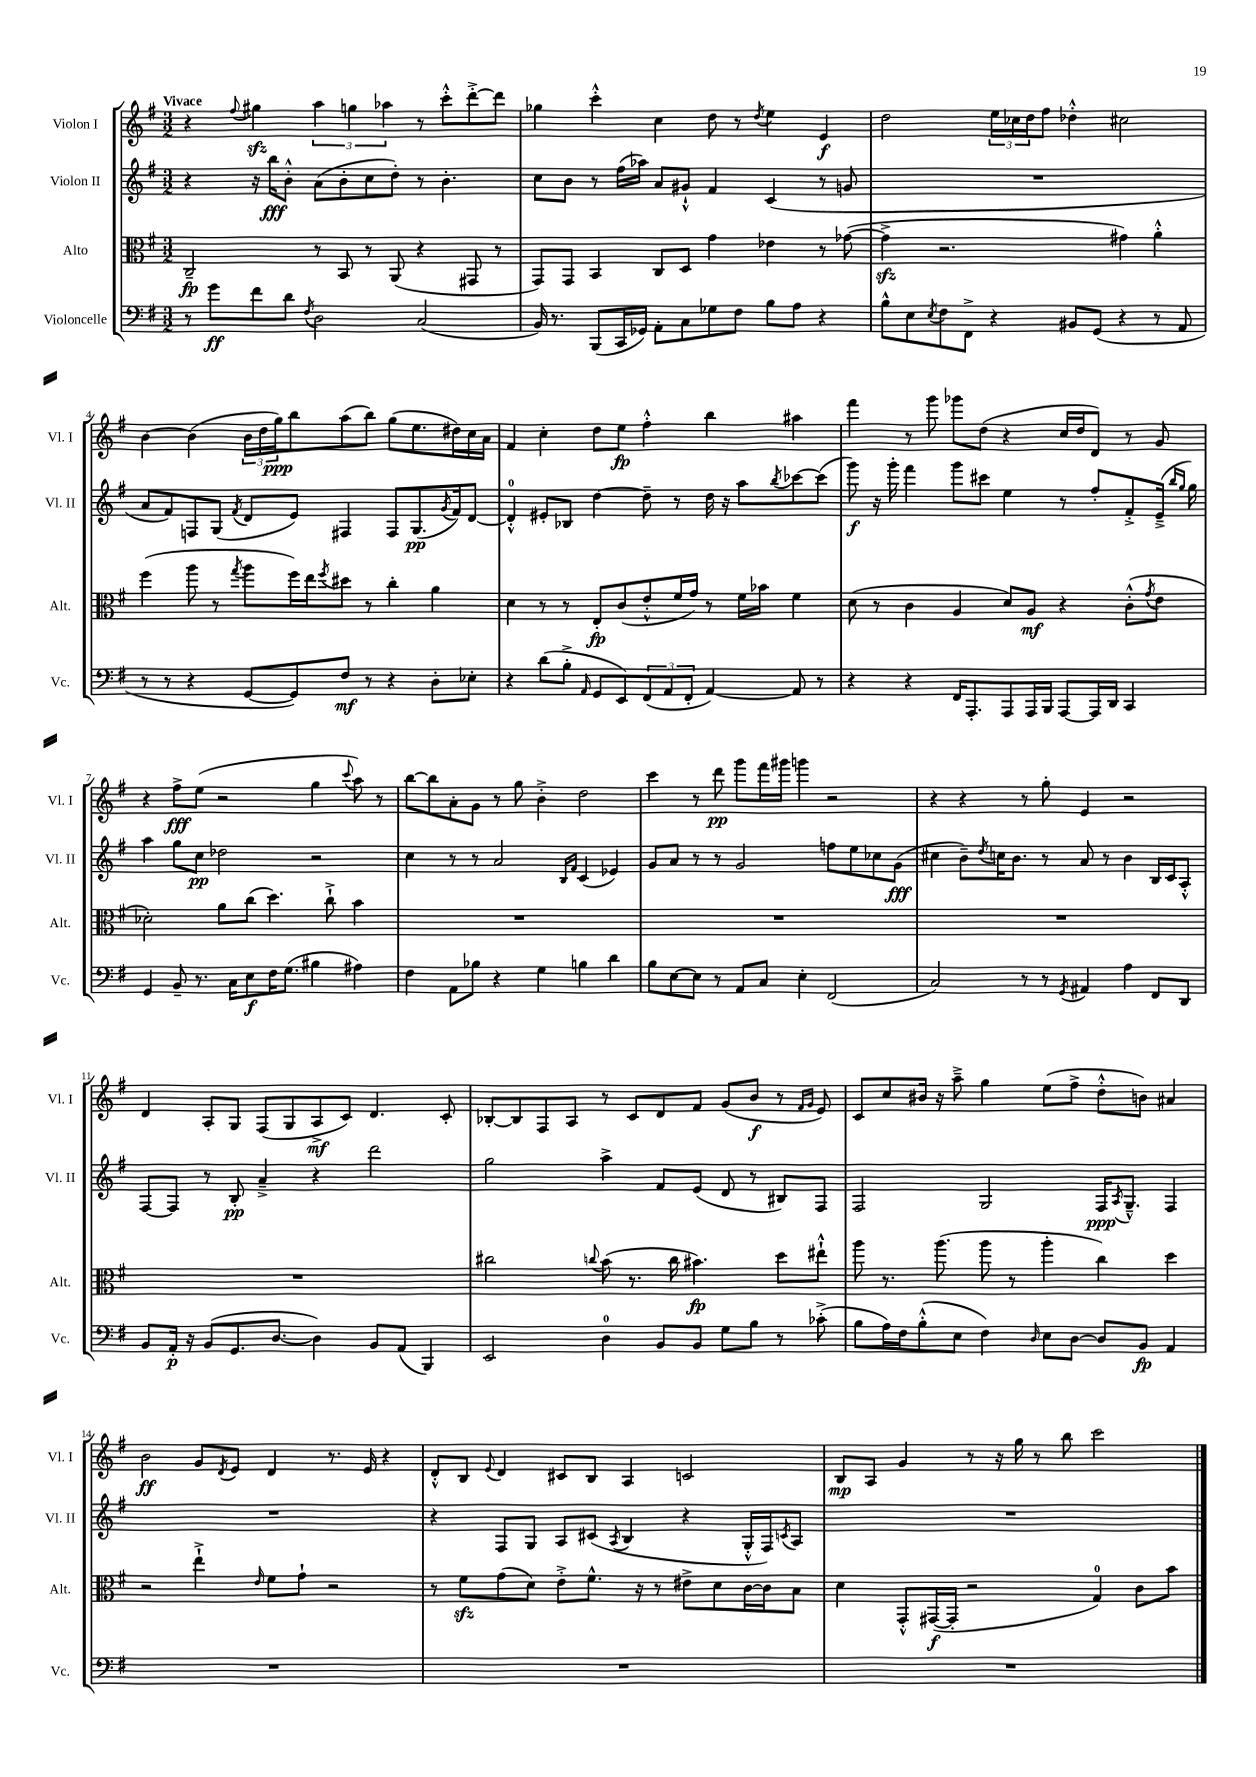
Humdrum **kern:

**kern	**dynam	**kern	**dynam	**kern	**dynam	**kern	**dynam
*part4	*part4	*part3	*part3	*part2	*part2	*part1	*part1
*staff4	*staff4	*staff3	*staff3	*staff2	*staff2	*staff1	*staff1
*I"Violoncelle	*	*I"Alto	*	*I"Violon II	*	*I"Violon I	*
*I'Vc.	*	*I'Alt.	*	*I'Vl. II	*	*I'Vl. I	*
*clefF4	*	*clefC3	*	*clefG2	*	*clefG2	*
*k[f#]	*	*k[f#]	*	*k[f#]	*	*k[f#]	*
*M3/2	*	*M3/2	*	*M3/2	*	*M3/2	*
=1	=1	=1	=1	=1	=1	=1	=1
!	!	!	!	!	!	!LO:TX:a:B:t=Vivace	!
8r	.	2C~/	fp	4r	.	4r	.
8g\L	ff	.	.	.	.	.	.
.	.	.	.	.	.	8qqff#/	.
8f#\	.	.	.	16r	.	4gg#Xzz\	.
.	.	.	.	16bb\KL	fff	.	.
8d\J	.	.	.	8b'^^\J	.	.	.
8qF#/	.	.	.	.	.	.	.
2D\	.	8r	.	(8a\L	.	6aa\	.
.	.	8BB/	.	8b'\	.	.	.
.	.	.	.	.	.	6ggn\	.
.	.	8r	.	8cc\	.	.	.
.	.	.	.	.	.	6aa-X\	.
.	.	(8AA/	.	8dd'\J)	.	.	.
(2C/	.	4r	.	8r	.	8r	.
.	.	.	.	4.b'\	.	8ccc'^^\L	.
.	.	8GG#X/	.	.	.	[8ddd'^\	.
.	.	8r	.	.	.	8ddd\J]	.
=2	=2	=2	=2	=2	=2	=2	=2
16BB/)	.	8GG/L)	.	8cc\L	.	4gg-X\	.
8.r	.	.	.	.	.	.	.
.	.	8GG/J	.	8b\J	.	.	.
(8BBB/L	.	4BB/	.	8r	.	4ccc'^^\	.
16CC/L	.	.	.	(16ff#\LL	.	.	.
16GG-X/JJ)	.	.	.	16aa-X\JJ)	.	.	.
8AA'\L	.	8C/L	.	8a/L	.	4cc\	.
8C\	.	8D/J	.	8g#X`^^/J	.	.	.
8G-X\	.	4g\	.	4f#/	.	8dd\	.
8F#\J	.	.	.	.	.	8r	.
.	.	.	.	.	.	8qdd/	.
8B\L	.	4e-X\	.	(4c/	.	4ee\	.
8A\J	.	.	.	.	.	.	.
4r	.	8r	.	8r	.	4e/	f
.	.	([8g-X\	.	8gn/	.	.	.
=3	=3	=3	=3	=3	=3	=3	=3
8B^^\L	.	4g-zz^\]	.	1.r	.	2dd\	.
8E\	.	.	.	.	.	.	.
8qE/	.	.	.	.	.	.	.
8F#\	.	2.r	.	.	.	.	.
8FF#^\J	.	.	.	.	.	.	.
4r	.	.	.	.	.	24ee\LL	.
.	.	.	.	.	.	24cc-X\	.
.	.	.	.	.	.	24dd\J	.
.	.	.	.	.	.	8ff#\J	.
8BB#X/L	.	.	.	.	.	4dd-X'^^\	.
(8GG/J	.	.	.	.	.	.	.
4r	.	4g#X\)	.	.	.	2cc#X\	.
8r	.	4a'^^\	.	.	.	.	.
8AA/	.	.	.	.	.	.	.
!!LO:LB:g=z
=4	=4	=4	=4	=4	=4	=4	=4
8r	.	(4ff#\	.	8a/L	.	[4b\	.
8r	.	.	.	8f#/)	.	.	.
4r	.	8aa\	.	8Fn/	.	(4b\]	.
.	.	8r	.	(8G/J	.	.	.
.	.	8qgg/	.	8qf#/	.	.	.
[8GG/L	.	8aa\L	.	8d/L	.	24b\LL	.
.	.	.	.	.	.	24dd\	.
.	.	.	.	.	.	24gg\J)	ppp
8GG/])	.	16ff#\L)	.	8e/J)	.	8bb\	.
.	.	16ee\J	.	.	.	.	.
.	.	8qff#/	.	.	.	.	.
8F#/J	mf	8dd#X\J	.	4F#X/	.	(8aa\	.
8r	.	8r	.	.	.	8bb\J)	.
4r	.	4cc'\	.	8F#/L	.	(8gg\L	.
.	.	.	.	(8.G/	pp	8.ee\	.
8D'\L	.	4a\	.	.	.	.	.
.	.	.	.	8qg/	.	.	.
.	.	.	.	16f#/k)	.	16dd#X\L)	.
8E-X'\J	.	.	.	[8d/J	.	16cc\	.
.	.	.	.	.	.	16a\JJ	.
=5	=5	=5	=5	=5	=5	=5	=5
4r	.	4d\	.	4d'^^/]	.	4f#/	.
(8d\L	.	8r	.	8e#X'/L	.	4cc'\	.
8B'^\J	.	8r	.	8B-X/J	.	.	.
16qqAA/	.	.	.	.	.	.	.
8GG/L	.	8E'/L	fp	[4dd\	.	8dd\L	.
8EE/)	.	(8c/	.	.	.	8ee\J	fp
(12FF#/	.	8e'^^/	.	8dd~\]	.	4ff#'^^\	.
12AA/	.	.	.	.	.	.	.
.	.	16f#/L	.	8r	.	.	.
12FF#'/J	.	.	.	.	.	.	.
.	.	16g/JJ)	.	.	.	.	.
[4AA/)	.	8r	.	16dd\	.	4bb\	.
.	.	.	.	16r	.	.	.
.	.	16f#\LL	.	8aa\L	.	.	.
.	.	16b-X\JJ	.	.	.	.	.
.	.	.	.	8qbb/	.	.	.
8AA/]	.	4f#\	.	[8ccc-X\	.	4aa#X\	.
8r	.	.	.	(8ccc-\J]	.	.	.
=6	=6	=6	=6	=6	=6	=6	=6
4r	.	(8d\	.	8ggg\)	f	4fff#\	.
.	.	8r	.	16r	.	.	.
.	.	.	.	16ggg'\	.	.	.
4r	.	4c\	.	4fff#\	.	8r	.
.	.	.	.	.	.	8ggg\	.
16FF#/KL	.	4A/	.	8ggg\L	.	8ggg-X\L	.
8.AAA'/	.	.	.	.	.	.	.
.	.	.	.	8ccc#X\J	.	(8dd\J	.
8AAA/	.	8d/L)	.	4ee\	.	4r	.
16AAA/L	.	8A/J	mf	.	.	.	.
16BBB/JJ	.	.	.	.	.	.	.
[8AAA/L	.	4r	.	8r	.	16cc/LL	.
.	.	.	.	.	.	16dd/J	.
16AAA/L]	.	.	.	8ff#'/L	.	8d/J)	.
16DD/JJ	.	.	.	.	.	.	.
4CC/	.	(8c'^^\L	.	8f#'^/	.	8r	.
.	.	8qg/	.	.	.	.	.
.	.	8e\J	.	(16e~^/Jk	.	8g/	.
.	.	.	.	16qqbb/LL	.	.	.
.	.	.	.	16qqgg/JJ	.	.	.
.	.	.	.	16gg\)	.	.	.
!!LO:LB:g=z
=7	=7	=7	=7	=7	=7	=7	=7
4GG/	.	2d-X'\)	.	4aa\	.	4r	.
8BB~/	.	.	.	8gg\L	.	8ff#^\L	fff
8.r	.	.	.	8cc\J	pp	(8ee\J	.
.	.	8a\L	.	2dd-X\	.	2r	.
16C\KL	.	.	.	.	.	.	.
8E\	f	(8cc\J	.	.	.	.	.
16F#\K	.	4.dd\)	.	.	.	.	.
(8.G\J	.	.	.	.	.	.	.
4B#X\	.	.	.	2r	.	4gg\	.
.	.	8cc`^\	.	.	.	.	.
.	.	.	.	.	.	8qqccc/	.
4A#X\)	.	4b\	.	.	.	8aa\)	.
.	.	.	.	.	.	8r	.
=8	=8	=8	=8	=8	=8	=8	=8
4F#\	.	1.r	.	4cc\	.	[8bb\L	.
.	.	.	.	.	.	8bb\]	.
8AA\L	.	.	.	8r	.	8a'\	.
8B-X\J	.	.	.	8r	.	8g\J	.
4r	.	.	.	2a/	.	8r	.
.	.	.	.	.	.	8gg\	.
4G\	.	.	.	.	.	4b'^\	.
.	.	.	.	16qqB/LL	.	.	.
.	.	.	.	16qqf#/JJ	.	.	.
4Bn\	.	.	.	(4c/	.	2dd\	.
4d\	.	.	.	4e-X/)	.	.	.
=9	=9	=9	=9	=9	=9	=9	=9
8B\L	.	1.r	.	8g/L	.	4ccc\	.
[8E\	.	.	.	8a/J	.	.	.
8E\J]	.	.	.	8r	.	8r	.
8r	.	.	.	8r	.	8ddd\	pp
8AA/L	.	.	.	2g/	.	8ggg\L	.
8C/J	.	.	.	.	.	16fff#\L	.
.	.	.	.	.	.	16ggg#X\JJ	.
4E'\	.	.	.	.	.	4gggn\	.
(2FF#/	.	.	.	8ffn\L	.	2r	.
.	.	.	.	8ee\	.	.	.
.	.	.	.	8cc-X\	.	.	.
.	.	.	.	(8g\J	fff	.	.
=10	=10	=10	=10	=10	=10	=10	=10
2C/)	.	1.r	.	4cc#X\	.	4r	.
.	.	.	.	8b~\L)	.	4r	.
.	.	.	.	8qdd/	.	.	.
.	.	.	.	16ccn\K	.	.	.
.	.	.	.	8.b\J	.	.	.
8r	.	.	.	.	.	8r	.
8r	.	.	.	8r	.	8gg'\	.
8qGG/	.	.	.	.	.	.	.
4AA#X/	.	.	.	8a/	.	4e/	.
.	.	.	.	8r	.	.	.
4A\	.	.	.	4b\	.	2r	.
8FF#/L	.	.	.	16B/LL	.	.	.
.	.	.	.	16c/J	.	.	.
8DD/J	.	.	.	8A'^^/J	.	.	.
!!LO:LB:g=z
=11	=11	=11	=11	=11	=11	=11	=11
8BB/L	.	1.r	.	[8F#/L	.	4d/	.
16AA'/Jk	p	.	.	8F#/J]	.	.	.
16r	.	.	.	.	.	.	.
(8BB/L	.	.	.	8r	.	8A'/L	.
8.GG/	.	.	.	8B'/	pp	8G/J	.
.	.	.	.	4a~^/	.	(8F#/L	.
[8.D/J	.	.	.	.	.	.	.
.	.	.	.	.	.	8G/	.
4D\])	.	.	.	4r	.	8A^/	mf
.	.	.	.	.	.	8c/J)	.
8BB/L	.	.	.	2ddd\	.	4.d/	.
(8AA/J	.	.	.	.	.	.	.
4BBB/)	.	.	.	.	.	.	.
.	.	.	.	.	.	8c'/	.
=12	=12	=12	=12	=12	=12	=12	=12
2EE/	.	2cc#X\	.	2gg\	.	[8B-X'/L	.
.	.	.	.	.	.	8B-/]	.
.	.	.	.	.	.	8F#/	.
.	.	.	.	.	.	8A/J	.
.	.	8qqccn/	.	.	.	.	.
4D\	.	(8b\	.	4aa^\	.	8r	.
.	.	8.r	.	.	.	8c/L	.
8BB/L	.	.	.	8f#/L	.	8d/	.
.	.	16cc\	.	.	.	.	.
8BB/J	.	4.b#X\)	fp	(8e/J	.	8f#/J	.
8G\L	.	.	.	8d/	.	(8g/L	.
8B\J	.	.	.	8r	.	8b/J	f
8r	.	8dd\L	.	8B#X/L)	.	8r	.
.	.	.	.	.	.	16qqf#/LL	.
.	.	.	.	.	.	16qqg/JJ	.
(8c-X'^\	.	8ee#X`^^\J	.	8F#/J	.	8e/)	.
=13	=13	=13	=13	=13	=13	=13	=13
8B\L	.	8aa\	.	2F#/	.	8c/L	.
16A\L)	.	8.r	.	.	.	8cc/	.
16F#\J	.	.	.	.	.	.	.
(8B'^^\	.	.	.	.	.	16b#X/Jk	.
.	.	(8.aa\	.	.	.	16r	.
8E\J	.	.	.	.	.	8aa~^\	.
4F#\)	.	8aa\	.	2G/	.	4gg\	.
.	.	8r	.	.	.	.	.
16qqD/	.	.	.	.	.	.	.
8E\L	.	4aa'\	.	.	.	(8ee\L	.
[8D\J	.	.	.	.	.	8ff#^\J	.
8D/L]	.	4cc\)	.	16F#/KL	ppp	8dd'^^\L	.
.	.	.	.	8qA/	.	.	.
.	.	.	.	8.G~^^/J	.	.	.
8BB/J	fp	.	.	.	.	8bn\J)	.
4AA/	.	4dd\	.	4F#/	.	4a#X/	.
!!LO:LB:g=z
=14	=14	=14	=14	=14	=14	=14	=14
1.r	.	2r	.	1.r	.	2b\	ff
.	.	4ee`^\	.	.	.	8g/L	.
.	.	.	.	.	.	8qd/	.
.	.	.	.	.	.	8e/J	.
.	.	16qqe/	.	.	.	.	.
.	.	8f#\L	.	.	.	4d/	.
.	.	8g`\J	.	.	.	.	.
.	.	2r	.	.	.	8.r	.
.	.	.	.	.	.	16e/	.
.	.	.	.	.	.	4r	.
=15	=15	=15	=15	=15	=15	=15	=15
1.r	.	8r	.	4r	.	8d'^^/L	.
.	.	8f#zz\L	.	.	.	8B/J	.
.	.	.	.	.	.	8qqe/	.
.	.	(8g\	.	8F#/L	.	4d/	.
.	.	8d\J)	.	8G/J	.	.	.
.	.	8e'^\L	.	8A/L	.	8c#X/L	.
.	.	8.f#^^\J	.	(8c#X/J	.	8B/J	.
.	.	.	.	8qA/	.	.	.
.	.	.	.	4B/	.	4A/	.
.	.	16r	.	.	.	.	.
.	.	8r	.	.	.	.	.
.	.	8e#X^\L	.	4r	.	2cn/	.
.	.	8d\	.	.	.	.	.
.	.	[16c\L	.	16G'^^/LL	.	.	.
.	.	16c\J]	.	16F#/J)	.	.	.
.	.	.	.	8qcn/	.	.	.
.	.	8B\J	.	8A/J	.	.	.
=16	=16	=16	=16	=16	=16	=16	=16
1.r	.	4d\	.	1.r	.	8B/L	mp
.	.	.	.	.	.	8A/J	.
.	.	8GG'^^/L	.	.	.	4g/	.
.	.	([16GG#X/L	f	.	.	.	.
.	.	16GG#'/JJ]	.	.	.	.	.
.	.	2r	.	.	.	8r	.
.	.	.	.	.	.	16r	.
.	.	.	.	.	.	16gg\	.
.	.	.	.	.	.	8r	.
.	.	.	.	.	.	8bb\	.
.	.	4G/)	.	.	.	2ccc\	.
.	.	8c\L	.	.	.	.	.
.	.	8b\J	.	.	.	.	.
==	==	==	==	==	==	==	==
*-	*-	*-	*-	*-	*-	*-	*-
